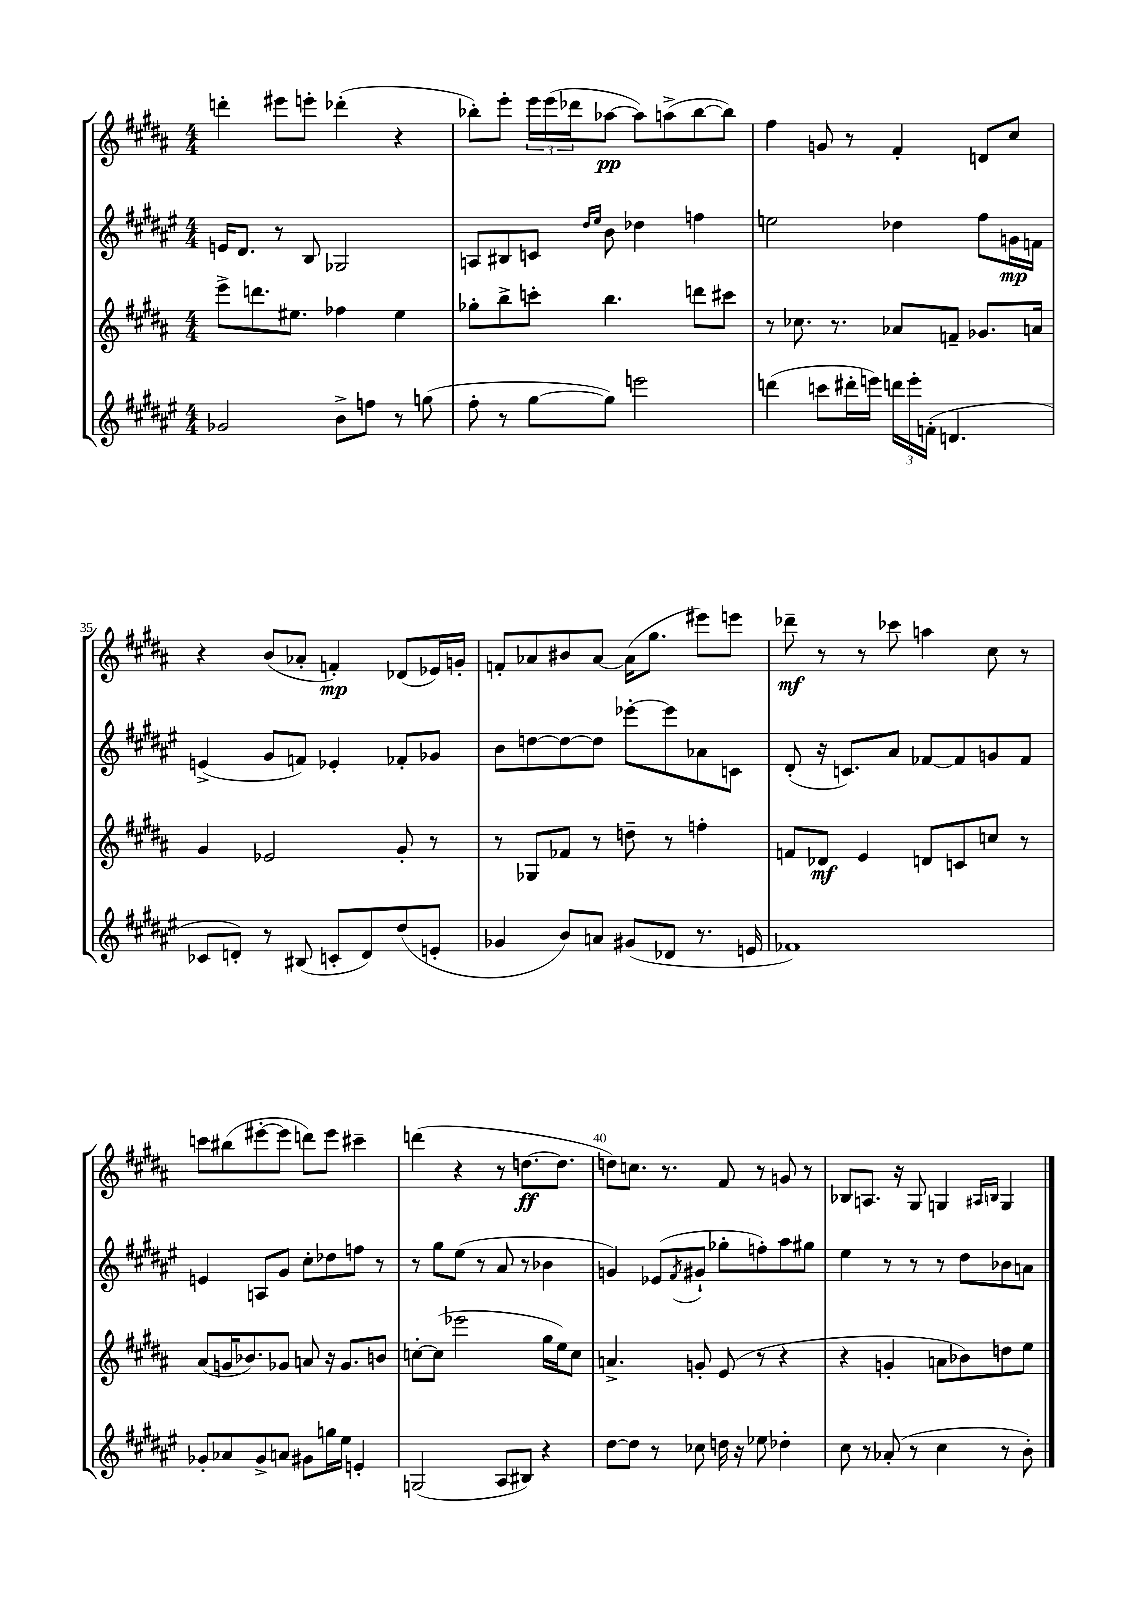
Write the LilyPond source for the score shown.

<<
\new StaffGroup <<
\new Staff = "s0" {
    \clef treble \key b \major \numericTimeSignature \time 4/4
    d'''4-. eis'''8 e'''8-. des'''4-.( r4 |
    bes''8-.) e'''8-. \tuplet 3/2 { e'''16 e'''16( des'''16 } aes''8~\pp aes''8) a''8->( bes''8~ bes''8) |
    fis''4 g'8 r8 fis'4-. d'8 cis''8 |
    r4 b'8( aes'8-. f'4-.\mp) des'8( ees'16) g'16-. |
    f'8-. aes'8 bis'8 aes'8~ aes'16( gis''8. eis'''8) e'''8 |
    des'''8--\mf r8 r8 ces'''8 a''4 cis''8 r8 |
    c'''8 bis''8( eis'''8~-. eis'''8 d'''8) eis'''8 cis'''4-- |
    d'''4( r4 r8 d''8.~\ff d''8. |
    d''8) c''8. r8. fis'8 r8 g'8 r8 |
    bes8 a8. r16 gis8 g4 \grace { ais16 b16 } g4 \bar "|." |
}
\new Staff = "s1" {
    \clef treble \key fis \major \numericTimeSignature \time 4/4
    e'16 dis'8. r8 b8 ges2 |
    a8 bis8 c'8 \grace { dis''16 eis''16 } b'8 des''4 f''4 |
    e''2 des''4 fis''8 g'16\mp f'16 |
    e'4->( gis'8 f'8) ees'4-. fes'8-. ges'8 |
    b'8 d''8~ d''8~ d''8 ees'''8~-. ees'''8 aes'8 c'8 |
    dis'8-.( r16 c'8.) ais'8 fes'8~ fes'8 g'8 fes'8 |
    e'4 a8 gis'8 cis''8-. des''8 f''8 r8 |
    r8 gis''8 eis''8( r8 ais'8 r8 bes'4 |
    g'4) ees'8( \acciaccatura { fis'8 } gis'8-! ges''8-. f''8-.) ais''8 gis''8 |
    eis''4 r8 r8 r8 dis''8 bes'8 a'8 \bar "|." |
}
\new Staff = "s2" {
    \clef treble \key b \major \numericTimeSignature \time 4/4
    e'''8-> d'''8. eis''8. fes''4 eis''4 |
    ges''8-. b''8-> c'''8-. b''4. d'''8 cis'''8 |
    r8 ces''8. r8. aes'8 f'8-- ges'8. a'16 |
    gis'4 ees'2 gis'8-. r8 |
    r8 ges8 fes'8 r8 d''8-- r8 f''4-. |
    f'8 des'8\mf e'4 d'8 c'8 c''8 r8 |
    ais'8( g'16 bes'8.) ges'8 a'8 r16 ges'8. b'8 |
    c''8~-. c''8( ees'''2 gis''16 e''16) c''8 |
    a'4.-> g'8-. e'8( r8 r4 |
    r4 g'4-. a'8 bes'8) d''8 e''8 \bar "|." |
}
\new Staff = "s3" {
    \clef treble \key fis \major \numericTimeSignature \time 4/4
    ges'2 b'8-> f''8 r8 g''8( |
    fis''8-. r8 gis''8~ gis''8) e'''2 |
    d'''4( c'''8 dis'''16-. e'''16) \tuplet 3/2 { d'''16 e'''16-. f'16-.( } d'4. |
    ces'8 d'8-.) r8 bis8( c'8-. d'8) dis''8( e'8-. |
    ges'4 b'8) a'8 gis'8( des'8 r8. e'16 |
    fes'1) |
    ges'8-. aes'8 ges'8-> a'8 gis'8 g''16 eis''16 e'4-. |
    g2( ais8 bis8) r4 |
    dis''8~ dis''8 r8 ces''8 d''16 r16 ees''8 des''4-. |
    cis''8 r8 aes'8-.( r8 cis''4 r8 b'8-.) \bar "|." |
}
>>
>>
\layout { \context { \Score currentBarNumber = #32 \override BarNumber.break-visibility = ##(#f #t #t) barNumberVisibility = #(every-nth-bar-number-visible 5) } }
